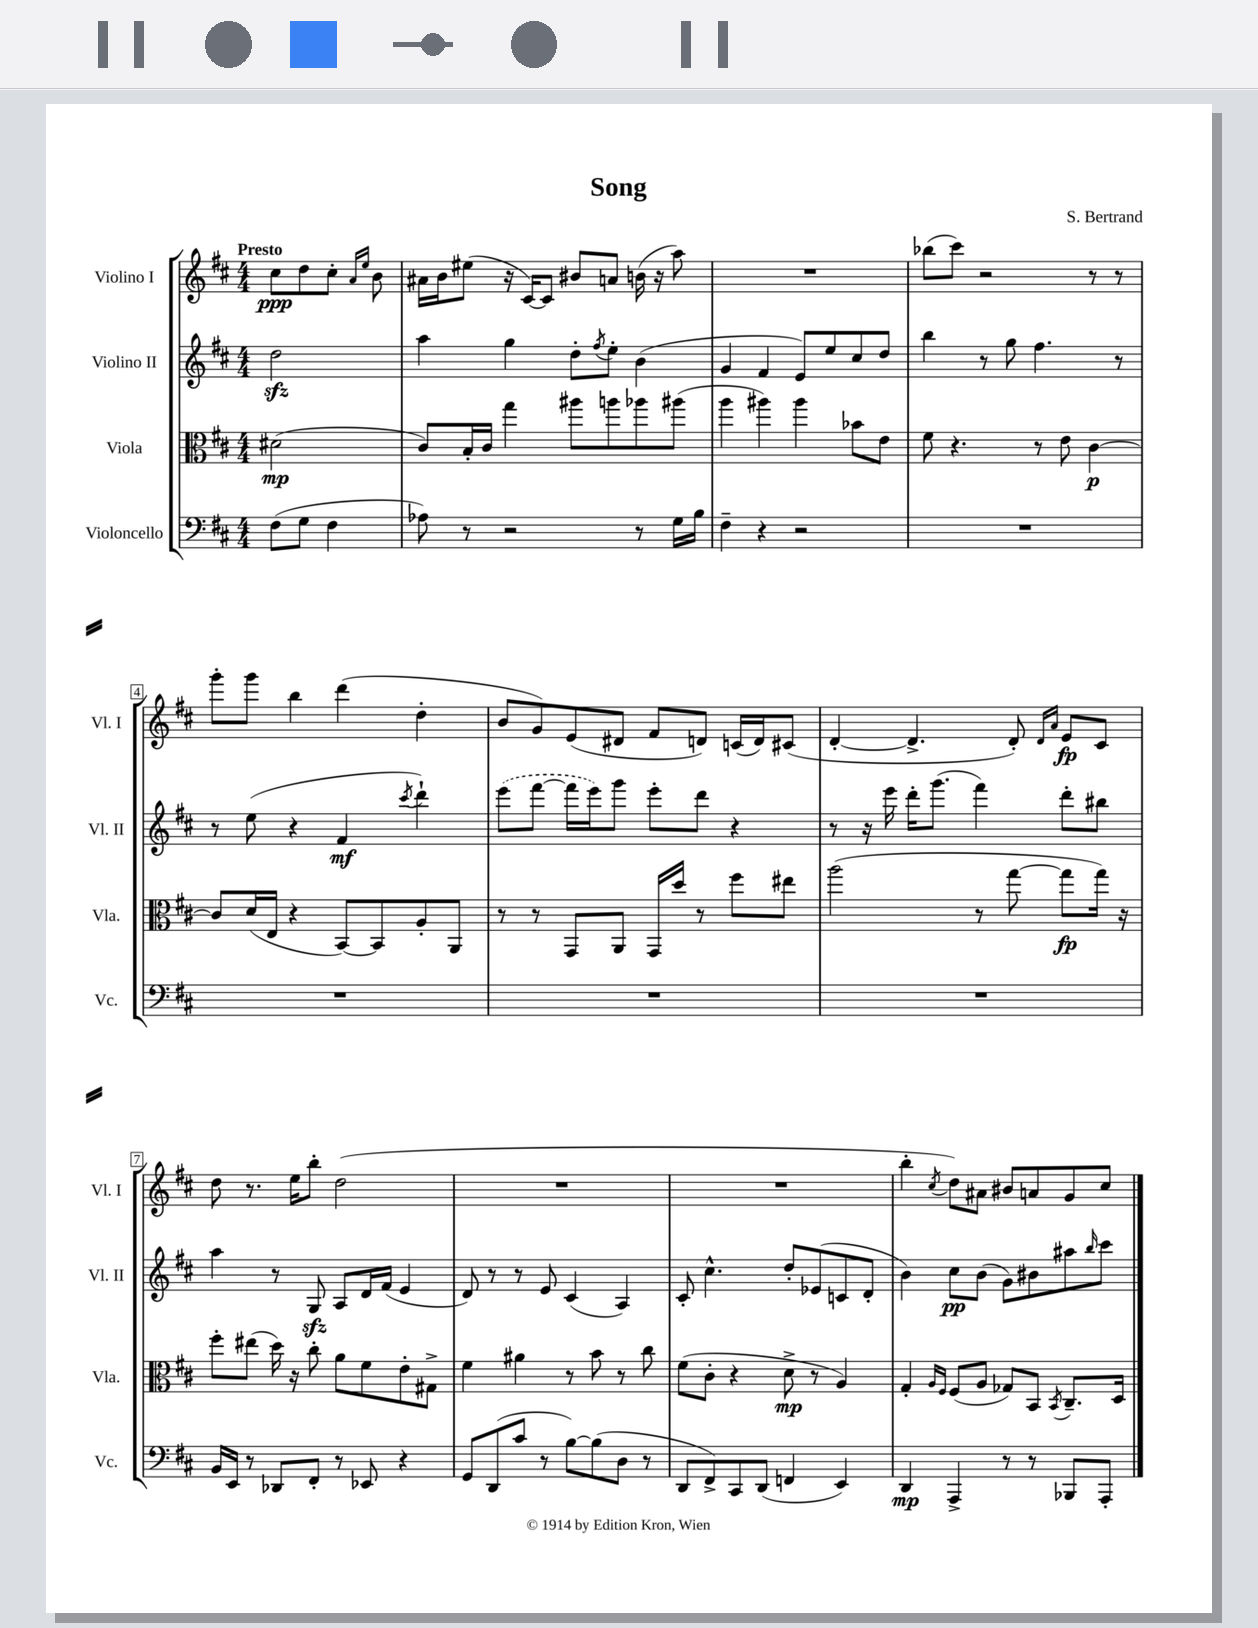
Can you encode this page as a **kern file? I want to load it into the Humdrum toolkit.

**kern	**dynam	**kern	**dynam	**kern	**dynam	**kern	**dynam
*part4	*part4	*part3	*part3	*part2	*part2	*part1	*part1
*staff4	*staff4	*staff3	*staff3	*staff2	*staff2	*staff1	*staff1
*I"Violoncello	*	*I"Viola	*	*I"Violino II	*	*I"Violino I	*
*I'Vc.	*	*I'Vla.	*	*I'Vl. II	*	*I'Vl. I	*
*clefF4	*	*clefC3	*	*clefG2	*	*clefG2	*
*k[f#c#]	*	*k[f#c#]	*	*k[f#c#]	*	*k[f#c#]	*
*M4/4	*	*M4/4	*	*M4/4	*	*M4/4	*
=	=	=	=	=	=	=	=
!	!	!	!	!	!	!LO:TX:a:B:t=Presto	!
(8F#\L	.	(2d#X\	mp	2ddzz\	.	8cc#\L	ppp
8G\J	.	.	.	.	.	8dd\	.
4F#\	.	.	.	.	.	8cc#'\J	.
.	.	.	.	.	.	16qqa/LL	.
.	.	.	.	.	.	16qqee/JJ	.
.	.	.	.	.	.	8b\	.
=1	=1	=1	=1	=1	=1	=1	=1
8A-X\)	.	8c#/L)	.	4aa\	.	16a#X\LL	.
.	.	.	.	.	.	16b\J	.
8r	.	16B'/L	.	.	.	(8ee#X\J	.
.	.	16c#/JJ	.	.	.	.	.
2r	.	4gg\	.	4gg\	.	16r	.
.	.	.	.	.	.	[16c#/KL)	.
.	.	.	.	.	.	8c#/J]	.
.	.	8aa#X\L	.	8dd'\L	.	8b#X/L	.
.	.	.	.	8qff#/	.	.	.
.	.	8aan\	.	8ee'\J	.	8an/J	.
8r	.	8aa-X\	.	(4b\	.	(16bn\	.
.	.	.	.	.	.	16r	.
16G\LL	.	(8aa#X\J	.	.	.	8aa\)	.
16B\JJ	.	.	.	.	.	.	.
=2	=2	=2	=2	=2	=2	=2	=2
4F#~\	.	4aa\	.	4g/	.	1r	.
4r	.	4aa#X\)	.	4f#/	.	.	.
2r	.	4aa#\	.	8e/L)	.	.	.
.	.	.	.	8ee/	.	.	.
.	.	8b-X\L	.	8cc#/	.	.	.
.	.	8e\J	.	8dd/J	.	.	.
=3	=3	=3	=3	=3	=3	=3	=3
1r	.	8f#\	.	4bb\	.	(8bb-X\L	.
.	.	4.r	.	.	.	8ccc#\J)	.
.	.	.	.	8r	.	2r	.
.	.	.	.	8gg\	.	.	.
.	.	8r	.	4.ff#\	.	.	.
.	.	8e\	.	.	.	.	.
.	.	[4c#\	p	.	.	8r	.
.	.	.	.	8r	.	8r	.
!!LO:LB:g=z
=4	=4	=4	=4	=4	=4	=4	=4
1r	.	8c#/L]	.	8r	.	8ggg'\L	.
.	.	(16d/L	.	(8ee\	.	8ggg\J	.
.	.	16E/JJ	.	.	.	.	.
.	.	4r	.	4r	.	4bb\	.
.	.	[8BB/L)	.	4f#/	mf	(4ddd\	.
.	.	8BB/]	.	.	.	.	.
.	.	.	.	8qccc#/	.	.	.
.	.	8A'/	.	4ddd`\)	.	4dd'\	.
.	.	8AA/J	.	.	.	.	.
=5	=5	=5	=5	=5	=5	=5	=5
1r	.	8r	.	(8eee\L	.	8b/L	.
.	.	8r	.	[8fff#\J	.	8g/)	.
.	.	8GG/L	.	16fff#\LL]	.	(8e/	.
.	.	.	.	16eee\J)	.	.	.
.	.	8AA/J	.	8ggg\J	.	8d#X/J	.
.	.	16GG/LL	.	8eee'\L	.	8f#/L	.
.	.	16dd/JJ	.	.	.	.	.
.	.	8r	.	8ddd\J	.	8dn/J)	.
.	.	8ff#\L	.	4r	.	(16cn/LL	.
.	.	.	.	.	.	16d/J)	.
.	.	8ee#X\J	.	.	.	(8c#X/J	.
=6	=6	=6	=6	=6	=6	=6	=6
1r	.	(2aa\	.	8r	.	[4d'/	.
.	.	.	.	16r	.	.	.
.	.	.	.	16eee\	.	.	.
.	.	.	.	16ddd'\KL	.	4.d^/]	.
.	.	.	.	(8.ggg\J	.	.	.
.	.	8r	.	4fff#\)	.	.	.
.	.	[8gg\	.	.	.	8d'/)	.
.	.	.	.	.	.	16qqd/LL	.
.	.	.	.	.	.	16qqa/JJ	.
.	.	8gg\L]	fp	8ddd'\L	.	8e/L	fp
.	.	16gg\Jk)	.	8bb#X\J	.	8c#/J	.
.	.	16r	.	.	.	.	.
!!LO:LB:g=z
=7	=7	=7	=7	=7	=7	=7	=7
16BB/LL	.	8ff#'\L	.	4aa\	.	8dd\	.
16EE/JJ	.	.	.	.	.	.	.
8r	.	(8ee#X\J	.	.	.	8.r	.
8DD-X/L	.	16dd\)	.	8r	.	.	.
.	.	16r	.	.	.	16ee\KL	.
8FF#'/J	.	8cc#'\	.	8Gzz/	.	8bb'\J	.
8r	.	8a\L	.	8A/L	.	(2dd\	.
8EE-X/	.	8f#\	.	16d/L	.	.	.
.	.	.	.	(16f#/JJ	.	.	.
4r	.	8e'\	.	4e/	.	.	.
.	.	8G#X^\J	.	.	.	.	.
=8	=8	=8	=8	=8	=8	=8	=8
8GG/L	.	4f#\	.	8d/)	.	1r	.
(8DD/	.	.	.	8r	.	.	.
8c#/J	.	4a#X\	.	8r	.	.	.
8r	.	.	.	8e/	.	.	.
[8B\L)	.	8r	.	(4c#/	.	.	.
(8B\]	.	8b\	.	.	.	.	.
8D\J	.	8r	.	4A/)	.	.	.
8r	.	8cc#\	.	.	.	.	.
=9	=9	=9	=9	=9	=9	=9	=9
8DD/L	.	(8f#\L	.	8c#'/	.	1r	.
8FF#^/)	.	8c#'\J	.	4.cc#^^\	.	.	.
8CC#/	.	4r	.	.	.	.	.
(8DD/J	.	.	.	.	.	.	.
4FFn/	.	8d^\	mp	8dd'/L	.	.	.
.	.	8r	.	(8e-X/	.	.	.
4EE/)	.	4A/)	.	8cn/	.	.	.
.	.	.	.	8d'/J	.	.	.
=10	=10	=10	=10	=10	=10	=10	=10
4DD/	mp	4G'/	.	4b\)	.	4bb'\	.
.	.	16qqA/LL	.	.	.	.	.
.	.	16qqF#/JJ	.	.	.	8qcc#/	.
4AAA^/	.	(8F#/L	.	8cc#\L	pp	8dd\L)	.
.	.	8A/J	.	(8b\J	.	8a#X\J	.
8r	.	8G-X/L)	.	8g\L)	.	8b#X/L	.
8r	.	8BB/J	.	8b#X\	.	8an/	.
.	.	8qBB/	.	.	.	.	.
8BBB-X/L	.	8.C#~/L	.	8aa#X\	.	8g/	.
.	.	.	.	16qqbb/	.	.	.
8AAA'/J	.	.	.	8ccc#\J	.	8cc#/J	.
.	.	16D/Jk	.	.	.	.	.
==	==	==	==	==	==	==	==
*-	*-	*-	*-	*-	*-	*-	*-
